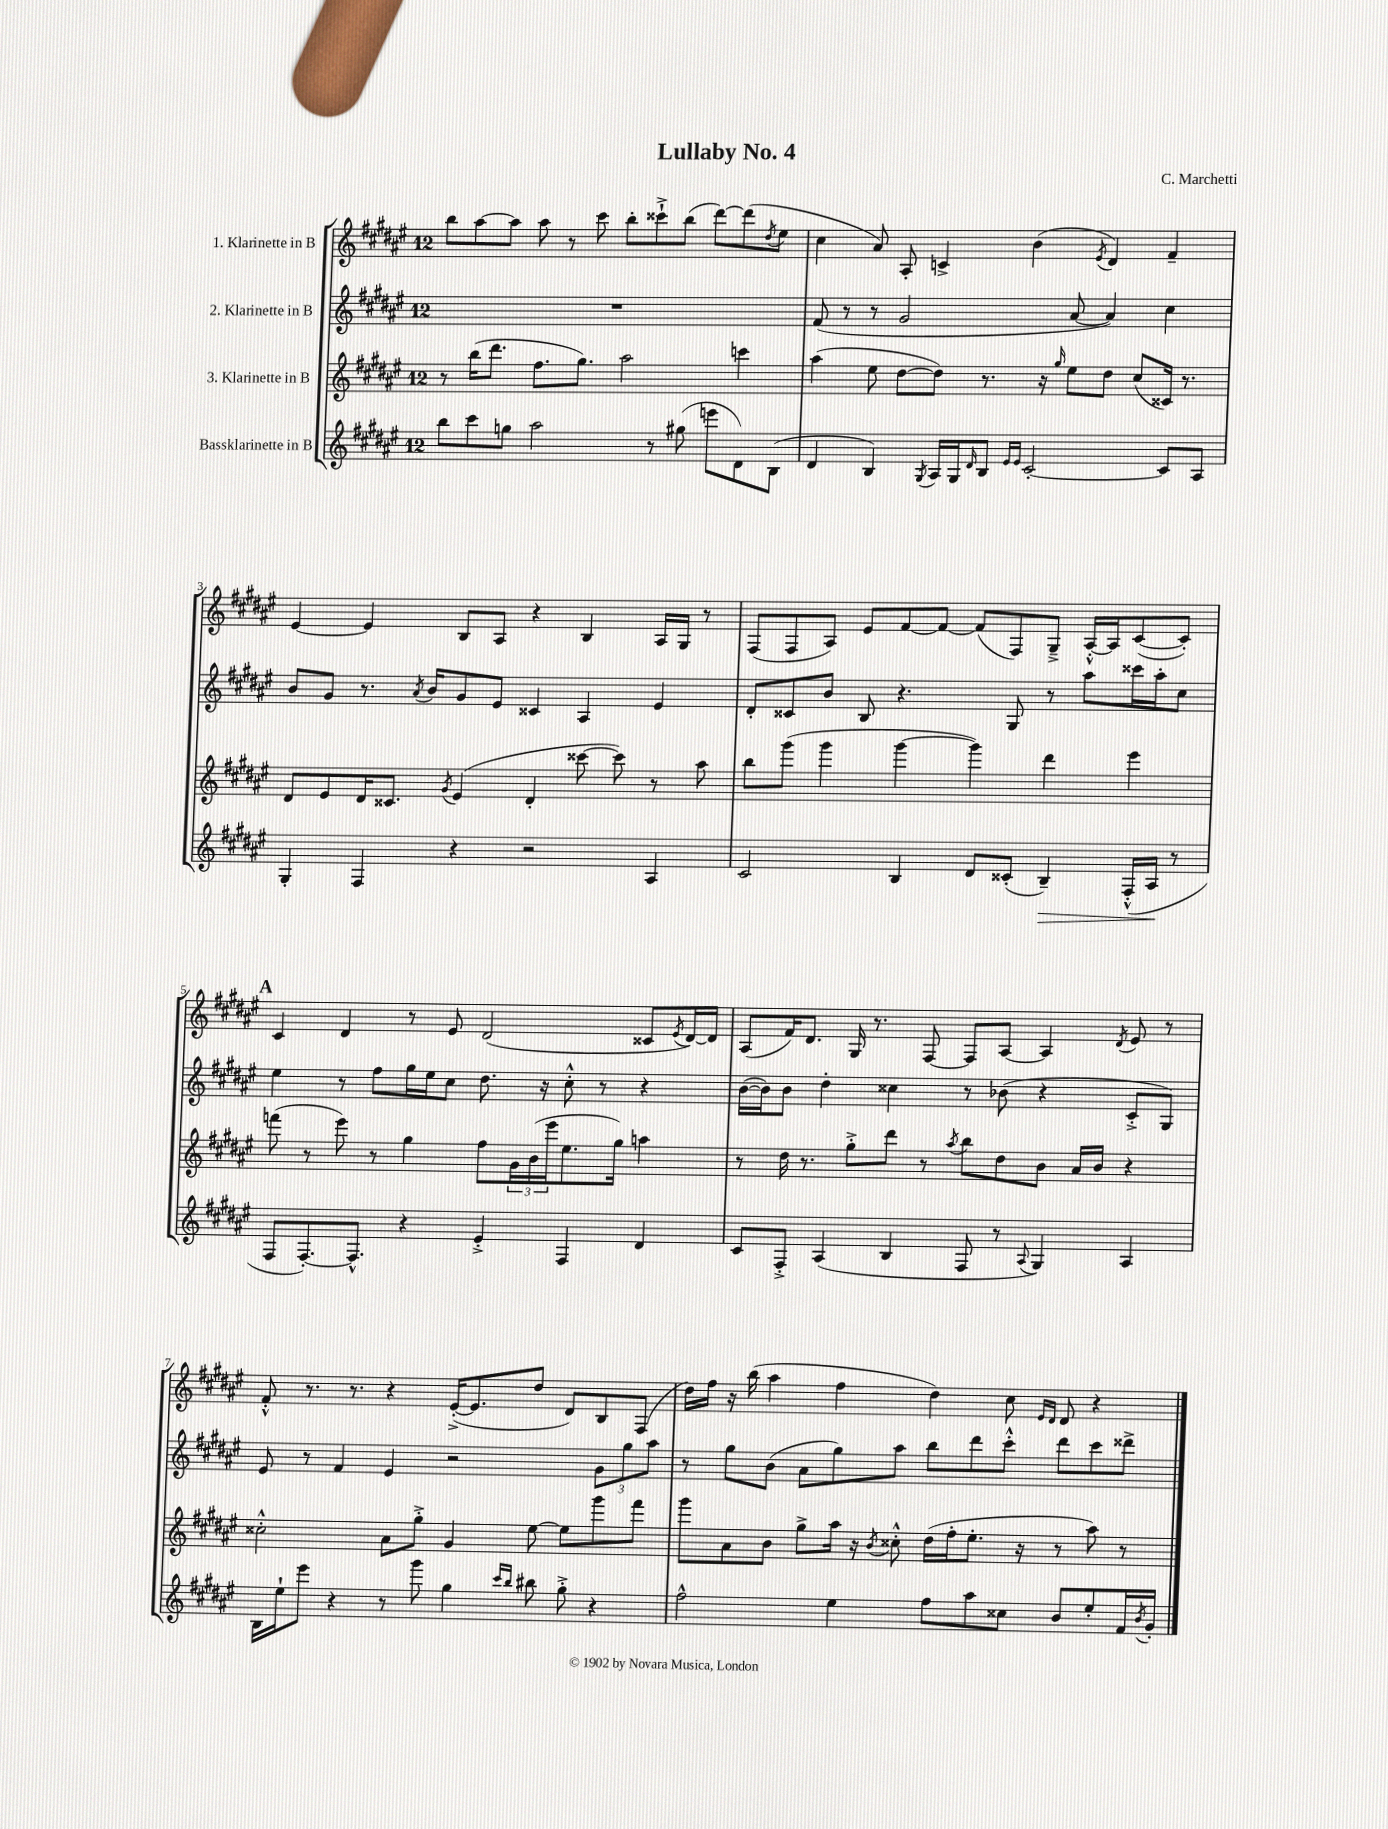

**kern	**dynam	**kern	**kern	**kern
*part4	*part4	*part3	*part2	*part1
*staff4	*staff4	*staff3	*staff2	*staff1
*I"Bassklarinette in B	*	*I"3. Klarinette in B	*I"2. Klarinette in B	*I"1. Klarinette in B
*clefG2	*	*clefG2	*clefG2	*clefG2
*k[f#c#g#d#a#e#]	*	*k[f#c#g#d#a#e#]	*k[f#c#g#d#a#e#]	*k[f#c#g#d#a#e#]
*M12/8	*	*M12/8	*M12/8	*M12/8
=1	=1	=1	=1	=1
8bb\L	.	8r	1.r	8bb\L
8ccc#\	.	(16bb\KL	.	[8aa#\
.	.	8.ddd#\J	.	.
8ggn\J	.	.	.	8aa#\J]
2aa#\	.	8.ff#\L	.	8aa#\
.	.	.	.	8r
.	.	8.gg#\J)	.	.
.	.	.	.	8ccc#\
.	.	2aa#\	.	8bb'\L
8r	.	.	.	8ccc##X`^\
(8gg#X\	.	.	.	(8bb\J
8eeen\L	.	.	.	[8ddd#\L)
8d#\)	.	4cccn\	.	(8ddd#\]
.	.	.	.	8qdd#/
(8B\J	.	.	.	8ee#\J
=2	=2	=2	=2	=2
4d#/	.	(4aa#\	(8f#/	4cc#\
.	.	.	8r	.
4B/)	.	8ee#\	8r	8a#/)
.	.	[8dd#\L	2g#/	8A#'/
8qG#/	.	.	.	.
16A#/LL	.	8dd#\J])	.	4cn^/
16G#/J	.	.	.	.
16qqd#/	.	.	.	.
8B/J	.	8.r	.	.
16qqe#/LL	.	.	.	.
16qqe#/JJ	.	.	.	.
[2c#'/	.	.	.	(4b\
.	.	16r	.	.
.	.	16qqgg#/	.	.
.	.	8ee#\L	[8a#/	.
.	.	.	.	8qe#/
.	.	8dd#\J	4a#/])	4d#/)
.	.	(8cc#/L	.	.
8c#/L]	.	16c##X/Jk)	4cc#\	4f#~/
.	.	8.r	.	.
8A#/J	.	.	.	.
!!LO:LB:g=z
=3	=3	=3	=3	=3
4G#'/	.	8d#/L	8b/L	[4e#/
.	.	8e#/	8g#/J	.
4F#/	.	16d#/K	8.r	4e#/]
.	.	8.c##X/J	.	.
.	.	.	8qa#/	.
.	.	.	16b/KL	.
.	.	8qg#/	.	.
4r	.	(4e#/	8g#/	8B/L
.	.	.	8e#/J	8A#/J
2r	.	4d#'/	4c##X/	4r
.	.	[8ccc##X\	4A#/	4B/
.	.	8ccc##\])	.	.
4A#/	.	8r	4e#/	16A#/LL
.	.	.	.	16G#/JJ
.	.	8aa#\	.	8r
=4	=4	=4	=4	=4
2c#/	.	8bb\L	8d#'/L	(8F#/L
.	.	(8ggg#\J	8c##X/	8F#/
.	.	4ggg#\	8b/J	8A#/J)
.	.	.	8B/	8e#/L
4B/	.	[4ggg#\	4.r	[8f#/
.	.	.	.	8f#/J_
8d#/L	.	4ggg#\])	.	(8f#/L]
(8c##X'/J	.	.	8G#/	8F#/)
!	!LO:HP:b	!	!	!
4B~/)	>	4ddd#\	8r	8G#~^/J
.	.	.	8aa#\L	[16A#'^^/LL
.	.	.	.	16A#/J]
(16F#'^^/LL	.	4eee#\	16ccc##X\L	([8c#/
16A#/JJ	.	.	16aa#'\J	.
8r	]	.	8cc#\J	8c#'/J])
!!LO:LB:g=z
!!LO:REH:place=s1:t=A
=5	=5	=5	=5	=5
8F#/L	.	(8fffn\	4ee#\	4c#/
[8.F#'/)	.	8r	.	.
.	.	8eee#\)	8r	4d#/
8.F#^^/J]	.	.	.	.
.	.	8r	8ff#\L	.
4r	.	4gg#\	16gg#\L	8r
.	.	.	16ee#\J	.
.	.	.	8cc#\J	8e#/
4e#'^/	.	8ff#\L	8.dd#\	(2d#/
.	.	24g#\L	.	.
.	.	(24b\	.	.
.	.	.	16r	.
.	.	24eee#\J	.	.
4F#/	.	8.ee#\	8cc#'^^\	.
.	.	.	8r	.
.	.	16gg#\Jk)	.	.
4d#/	.	4aan\	4r	8c##X/L
.	.	.	.	8qe#/
.	.	.	.	[16d#/L)
.	.	.	.	16d#/JJ]
=6	=6	=6	=6	=6
8c#/L	.	8r	([16b\LL	(8A#/L
.	.	.	16b\J])	.
8F#'^/J	.	16dd#\	8b\J	16f#/K)
.	.	8.r	.	8.d#/J
(4A#/	.	.	4dd#'\	.
.	.	8gg#'^\L	.	16G#/
.	.	.	.	8.r
4B/	.	8ddd#\J	4cc##X\	.
.	.	8r	.	[8F#/
.	.	8qaa#/	.	.
8F#/	.	8bb\L	8r	8F#/L]
8r	.	8dd#\	(8b-X\	[8A#/J
8qqA#/	.	.	.	.
4G#/)	.	8b\J	4r	4A#/]
.	.	16a#/LL	.	.
.	.	16b/JJ	.	.
.	.	.	.	8qd#/
4A#/	.	4r	8c#'^/L	8e#/
.	.	.	8G#/J)	8r
!!LO:LB:g=z
=7	=7	=7	=7	=7
16B\LL	.	2cc##X'^^\	8e#/	8f#'^^/
16ee#`\J	.	.	.	.
8eee#\J	.	.	8r	8.r
4r	.	.	4f#/	.
.	.	.	.	8.r
8r	.	8a#\L	4e#/	4r
8ggg#\	.	8gg#'^\J	.	.
4gg#\	.	4g#/	2r	([16e#'^/KL
.	.	.	.	8.e#/]
16qqccc#/LL	.	.	.	.
16qqbb/JJ	.	.	.	.
8bb#X\	.	[8ee#\	.	8dd#/J
8gg#'^\	.	8ee#\L]	.	8d#/L)
4r	.	8ggg#\	12g#\L	8B/
.	.	.	12gg#\	.
.	.	8fff#\J	.	(8F#/J
.	.	.	12aa#\J	.
=8	=8	=8	=8	=8
2ff#^^\	.	8ggg#\L	8r	16dd#\LL)
.	.	.	.	16ff#\JJ
.	.	8a#\	8gg#\L	16r
.	.	.	.	(16bb\
.	.	8b\J	(8b\J	4aa#\
.	.	8gg#^\L	8a#\L	.
4ee#\	.	16aa#\Jk	8gg#\)	4ff#\
.	.	16r	.	.
.	.	8qb/	.	.
.	.	8cc##X'^^\	8aa#\J	.
8ff#\L	.	(16dd#\LL	8bb\L	4dd#\)
.	.	16ff#'\J	.	.
8aa#\	.	8.ee#'\J	8ddd#\	.
8cc##X\J	.	.	8ccc#'^^\J	8cc#\
.	.	16r	.	.
.	.	.	.	16qqe#/LL
.	.	.	.	16qqd#/JJ
8b/L	.	8r	8ddd#\L	8d#/
8ee#'/	.	8aa#\)	8ccc#\	4r
16f#/L	.	8r	8ddd##X^\J	.
8qb/	.	.	.	.
16g#'/JJ	.	.	.	.
==	==	==	==	==
*-	*-	*-	*-	*-
